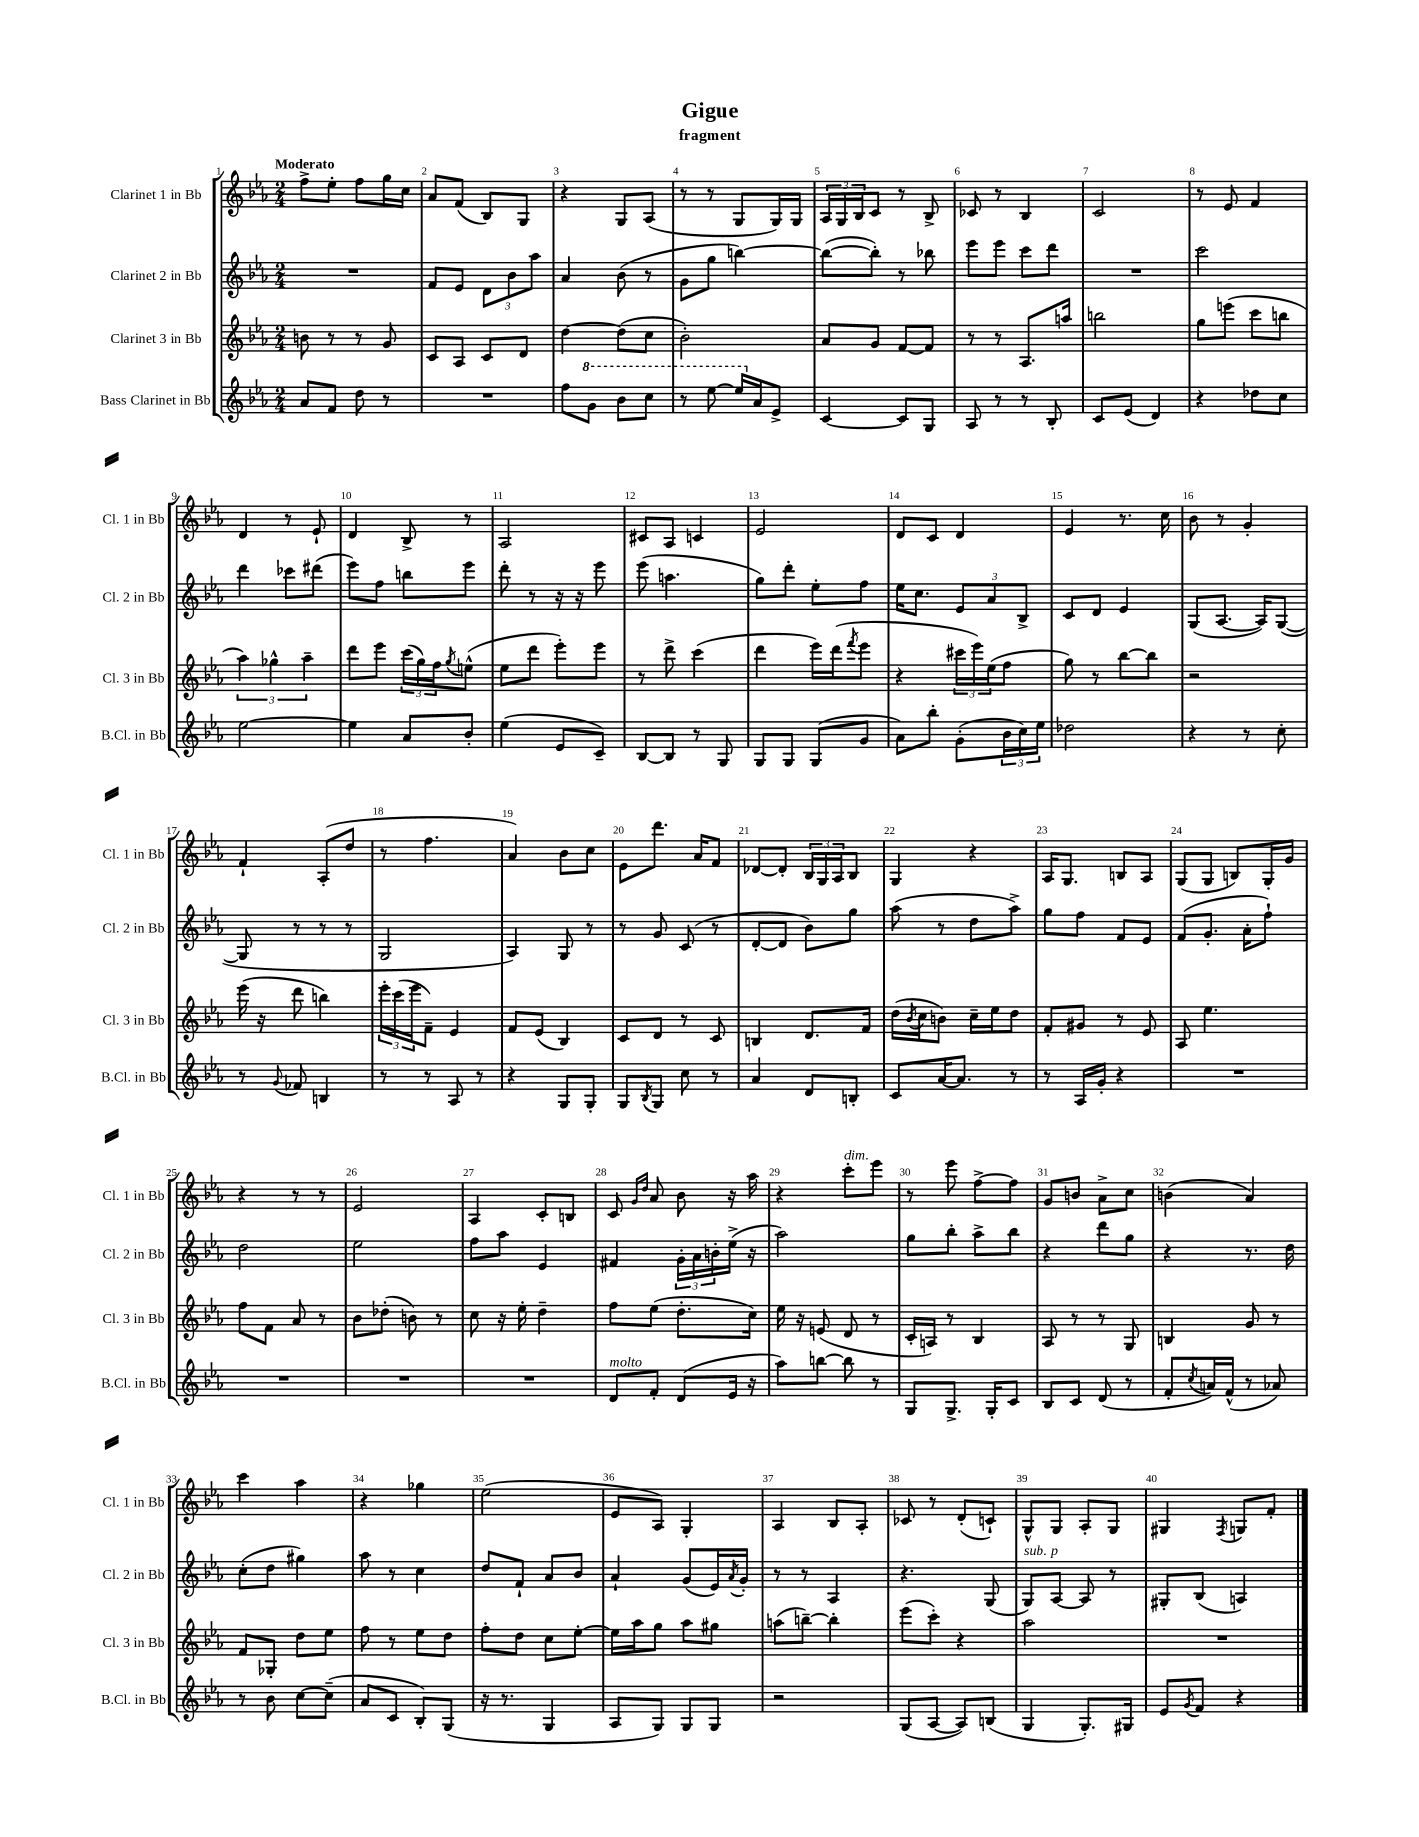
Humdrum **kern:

**kern	**kern	**kern	**kern
*staff4	*staff3	*staff2	*staff1
*clefG2	*clefG2	*clefG2	*clefG2
*k[b-e-a-]	*k[b-e-a-]	*k[b-e-a-]	*k[b-e-a-]
*M2/4	*M2/4	*M2/4	*M2/4
8a-	8b	2r	8ff^
8f	8r	.	8ee-'
8dd	8r	.	8ff
8r	8g	.	16gg
.	.	.	16cc
=	=	=	=
2r	8c	8f	8a-
.	8A-	8e-	(8f
.	8c	12d	8B-)
.	.	12b-	.
.	8d	.	8G
.	.	12aa-	.
=	=	=	=
8ff	[4dd	4a-	4r
8gg	.	.	.
8bb-	(8dd]	(8b-	8G
8ccc	8cc	8r	(8A-
=	=	=	=
8r	2b-')	8g	8r
[8eee-	.	8gg	8r
16eee-]	.	[4bb)	8G
16a-	.	.	.
8e-^	.	.	16G)
.	.	.	16G
=	=	=	=
[4c	8a-	(8bb_	24A-
.	.	.	24G
.	.	.	24B-
.	8g	8bb'])	8c
8c]	[8f	8r	8r
8G	8f]	8bb-	8B-^
=	=	=	=
8A-	8r	8eee-	8c-
8r	8r	8eee-	8r
8r	8.A-	8ccc	4B-
8B-'	.	8ddd	.
.	16aa	.	.
=	=	=	=
8c	2bb	2r	2c
(8e-	.	.	.
4d)	.	.	.
=	=	=	=
4r	8gg	2ccc	8r
.	(8eee	.	8e-
8dd-	8ccc	.	4f
8cc	8bb	.	.
=	=	=	=
[2ee-	6aa-)	4ddd	4d
.	6gg-^^	.	.
.	.	8ccc-	8r
.	6aa-~	.	.
.	.	(8ddd#	8e-`
=	=	=	=
4ee-]	8ddd	8eee-)	4d
.	8eee-	8ff	.
8a-	(24ccc	8bb	8B-^
.	24gg)	.	.
.	24ff	.	.
.	8qgg	.	.
8b-'	(8ee^^	8eee-	8r
=	=	=	=
(4ee-	8ee-	8ddd'	2A-
.	8ddd	8r	.
8e-	8eee-')	16r	.
.	.	16r	.
8c~)	8eee-	8eee-	.
=	=	=	=
[8B-	8r	(8eee-	8c#
8B-]	8ddd^	4.aa	8A-
8r	(4ccc	.	4c
8G	.	.	.
=	=	=	=
8G	4ddd	8gg)	2e-
8G	.	8ddd'	.
(8G	16eee-)	8ee-'	.
.	(16ddd	.	.
.	8qfff	.	.
8g	8eee-	8ff	.
=	=	=	=
8a-)	4r	16ee-	8d
.	.	8.cc	.
8bb-'	.	.	8c
(8g'	24ccc#	12e-	4d
.	24eee-)	.	.
.	(24ee-	12a-	.
24b-	8ff	.	.
24cc)	.	12B-^	.
24ee-	.	.	.
=	=	=	=
2dd-	8gg)	8c	4e-
.	8r	8d	.
.	[8bb-	4e-	8.r
.	8bb-]	.	.
.	.	.	16cc
=	=	=	=
4r	2r	(8G	8b-
.	.	[8.A-	8r
8r	.	.	4g'
.	.	16A-])	.
8cc'	.	([8G	.
=	=	=	=
8r	(16eee-	8G]	4f`
.	16r	.	.
8qqg	.	.	.
8f-	8ddd	8r	.
4B	4bb)	8r	(8A-'
.	.	8r	8dd
=	=	=	=
8r	24eee-'	2G	8r
.	(24ccc	.	.
.	24eee-	.	.
8r	8f~)	.	4.ff
8A-	4e-	.	.
8r	.	.	.
=	=	=	=
4r	8f	4A-)	4a-)
.	(8e-	.	.
8G	4B-)	8G	8b-
8G'	.	8r	8cc
=	=	=	=
8G	8c	8r	8e-
8qB-	.	.	.
8G	8d	8g	8.ddd
8cc	8r	(8c	.
.	.	.	16a-
8r	8c	8r	8f
=	=	=	=
4a-	4B	[8d'	[8d-
.	.	8d]	8d-']
8d	8.d	8b-)	24B-
.	.	.	24G
.	.	.	24A-
8B'	.	8gg	8B-
.	16f	.	.
=	=	=	=
8c	(16dd	(8aa-	4G
.	8qb-	.	.
.	16cc	.	.
[16a-	8b)	8r	.
8.a-]	.	.	.
.	16cc~	8dd	4r
.	16ee-	.	.
8r	8dd	8aa-^)	.
=	=	=	=
8r	8f'	8gg	16A-
.	.	.	8.G
16A-	8g#	8ff	.
16g'	.	.	.
4r	8r	8f	8B
.	8e-	8e-	8A-
=	=	=	=
2r	8A-	(8f	(8G
.	4.ee-	8.g'	8G
.	.	.	8B)
.	.	16a-'	.
.	.	8ff`)	16G'
.	.	.	16g
=	=	=	=
2r	8ff	2dd	4r
.	8f	.	.
.	8a-	.	8r
.	8r	.	8r
=	=	=	=
2r	8b-	2ee-	2e-
.	(8dd-'	.	.
.	8b)	.	.
.	8r	.	.
=	=	=	=
2r	8cc	8ff	4A-
.	16r	8aa-	.
.	16ee-'	.	.
.	4dd~	4e-	8c'
.	.	.	8B
=	=	=	=
8d	8ff	4f#	8c
.	.	.	16qqg
.	.	.	16qqdd
8f'	(8ee-	.	8a-
(8d	8.dd'	24g'	8b-
.	.	24a-	.
.	.	24b'	.
16e-	.	(16ee-^	16r
16r	16cc)	16r	16aa-
=	=	=	=
8aa-)	16ee-	2aa-)	4r
.	16r	.	.
[8bb	(8e	.	.
8bb]	8d	.	8ccc'
8r	8r	.	8eee-
=	=	=	=
8G	16c'	8gg	8r
.	16A)	.	.
8.G^	8r	8bb-'	8eee-
.	4B-	8aa-^	[8ff^
16G'	.	.	.
8c	.	8bb-	8ff]
=	=	=	=
8B-	8A-	4r	8g
8c	8r	.	8b
(8d	8r	8ddd	8a-^
8r	8G	8gg	8cc
=	=	=	=
8f'	4B	4r	(4b
8qcc	.	.	.
16a)	.	.	.
(16f^^	.	.	.
8r	8g	8.r	4a-)
8a-)	8r	.	.
.	.	16dd	.
=	=	=	=
8r	8f	(8cc'	4ccc
8b-	8G-'	8dd	.
[8cc	8dd	4gg#)	4aa-
(8cc~]	8ee-	.	.
=	=	=	=
8a-	8ff	8aa-	4r
8c	8r	8r	.
8B-')	8ee-	4cc	4gg-
(8G	8dd	.	.
=	=	=	=
16r	8ff'	8dd	(2ee-
8.r	.	.	.
.	8dd	8f`	.
4G	8cc	8a-	.
.	[8ee-'	8b-	.
=	=	=	=
8A-	16ee-]	4a-`	8e-
.	16aa-	.	.
8G)	8gg	.	8A-)
8G	8aa-	(8g	4G'
8G	8gg#	16e-)	.
.	.	8qa-	.
.	.	16g'	.
=	=	=	=
2r	(8aa	8r	4A-
.	[8bb~)	8r	.
.	4bb']	4A-	8B-
.	.	.	8A-'
=	=	=	=
(8G	(8eee-	4.r	8c-
[8A-	8ccc')	.	8r
8A-])	4r	.	(8d'
(8B	.	(8G	8c`)
=	=	=	=
4G	2aa-	8G)	8G^^
.	.	[8A-	8G
8.G')	.	8A-]	8A-'
.	.	8r	8G
16G#	.	.	.
=	=	=	=
8e-	2r	8G#'	4G#
8qg	.	.	.
8f	.	(8B-	.
.	.	.	8qF
4r	.	4A)	8G
.	.	.	8f'
==	==	==	==
*-	*-	*-	*-
